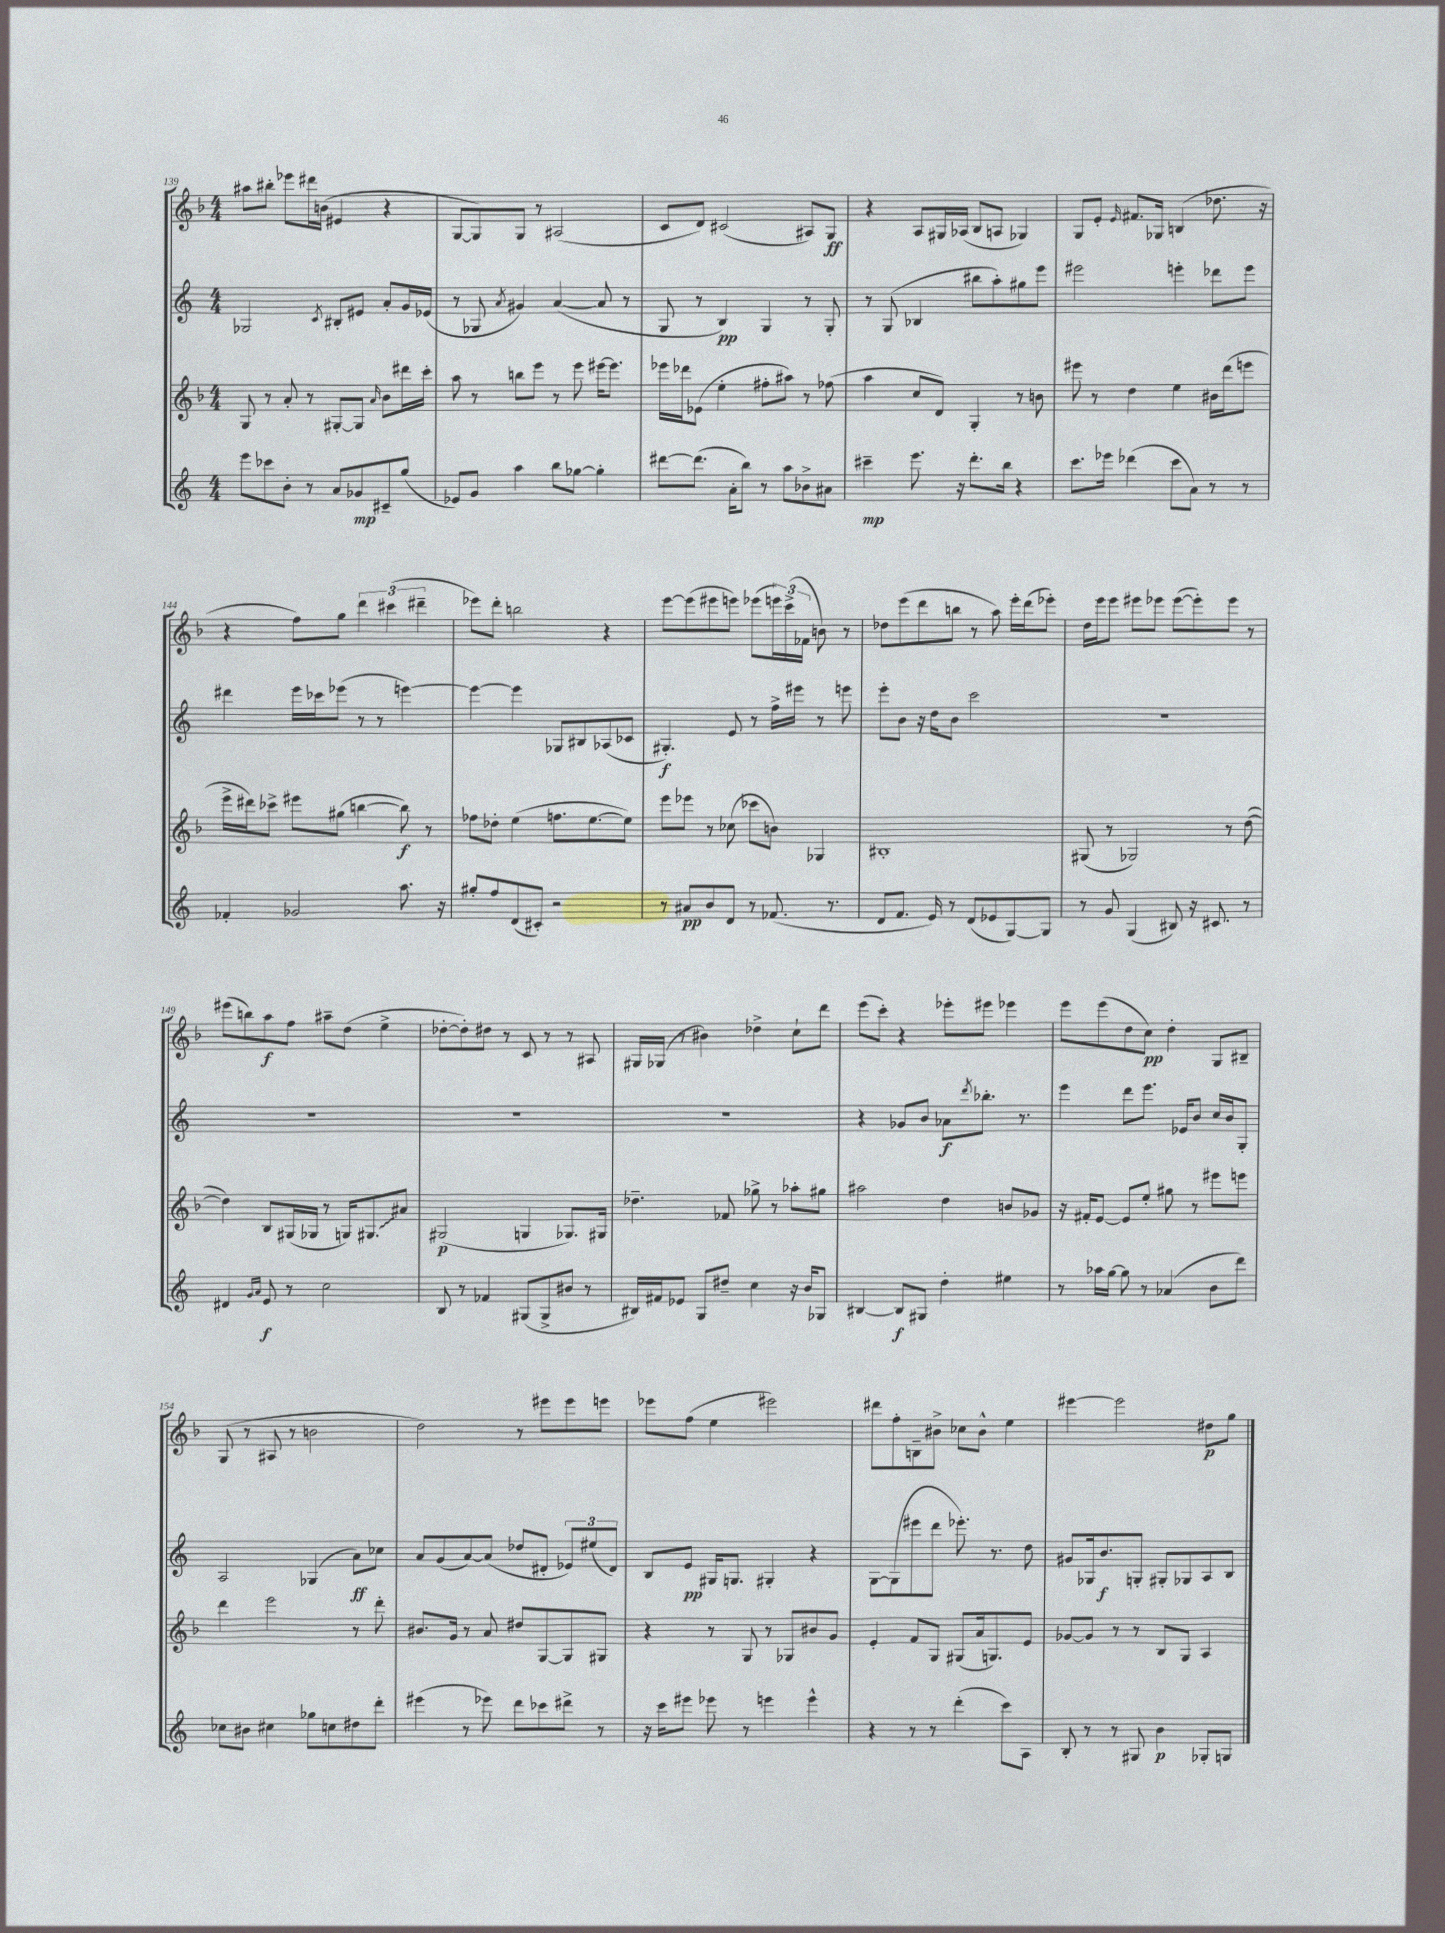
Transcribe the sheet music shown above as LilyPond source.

<<
\new StaffGroup <<
\new Staff = "s0" {
    \clef treble \key f \major \numericTimeSignature \time 4/4
    ais''8 bis''8-. ees'''8 dis'''16 b'16( eis'4 r4 |
    g8~ g8) g8 r8 ais2( |
    c'8 d'8) cis'2( ais8) g8\ff |
    r4 a8 gis16 aes16( bes8 a8 ges4) |
    g8 e'8-. \grace { e'16 } fis'8. ges16 b4( des''8. r16 |
    r4 f''8) g''8 \tuplet 3/2 { d'''4 cis'''4( dis'''4-- } |
    ees'''8) d'''8-. b''2 r4 |
    e'''8~ e'''8( eis'''8 e'''8) ees'''8( \tuplet 3/2 { e'''16) c'''16->( fes'16 } b'8) r8 |
    des''8 e'''8( d'''8 b''8 r8 a''8) e'''16-. d'''16( ees'''8-.) |
    d''16 e'''16 e'''8 eis'''8 ees'''8 ees'''8~( ees'''8-.) ees'''8 r8 |
    eis'''8( b''8) a''8\f f''8 ais''8-- d''8( e''4-> |
    des''8~-. des''8-.) dis''8 r8 c'8 r8 r8 ais8 |
    gis16 ges16( r8 bis'4) des''4-> c''8-! d'''8 |
    e'''8( c'''8-.) r4 ees'''8-. eis'''8 ees'''4 |
    e'''8 e'''8( d''8 c''8\pp) d''4-. g8 bis8-- |
    g8( r8 ais8 r8 b'2 |
    d''2) r8 eis'''8 eis'''8 e'''8 |
    ees'''8 f''8( e''4 eis'''2) |
    dis'''8 f''8-. b8-- bis'8-> ces''8 bis'8-^ e''4 |
    eis'''4~ eis'''2 dis''8\p g''8 \bar "|." |
}
\new Staff = "s1" {
    \clef treble \key c \major \numericTimeSignature \time 4/4
    ges2 \acciaccatura { c'8 } bis8-. eis'8 a'8-. g'16 ees'16( |
    r8 ges8 \acciaccatura { a'8 } gis'4) a'4~( a'8 r8 |
    g8 r8 b4\pp) g4 r8 g8-. |
    r8 g8( bes4 bis''8 a''8-.) gis''8 e'''8 |
    eis'''2 e'''4-. des'''8 e'''8 |
    dis'''4 e'''16 ces'''16 ees'''8( r8 r8 e'''4~) |
    e'''4~ e'''4 ges8 bis8 aes8( ces'8 |
    gis4.-.\f) e'8 r8 f''16-> eis'''16 r8 e'''8 |
    e'''8-. b'8 r16 d''16 b'8 c'''2 |
    R1 |
    R1 |
    R1 |
    R1 |
    r4 ges'8 b'8 aes'8\f \acciaccatura { d'''8 } bes''8.-. r8. |
    e'''4 d'''8 e'''8. ees'16 b'8 c''16 b'16 g8-. |
    a2 ges4( a'8\ff) ces''8 |
    a'8 g'8( a'8~) a'8( des''8 dis'8-. \tuplet 3/2 { ees'8) eis''8( dis'8) } |
    b8 e'8\pp gis16 g8. gis4-. r4 |
    g8~ g8( eis'''8 d'''8 ees'''8.-.) r8. d''8 |
    gis'8 ges16 b'8.\f g8-. gis8-. ges8 a8 b8 \bar "|." |
}
\new Staff = "s2" {
    \clef treble \key f \major \numericTimeSignature \time 4/4
    g8 r8 a'8-. r8 gis8~-. gis8 \grace { a'16 } bes'8 dis'''16 c'''16-. |
    a''8 r8 b''8 e'''8 r8 e'''8 eis'''16~ eis'''8. |
    ees'''16 des'''16 ees'8( e''4-. fis''8-. ais''8) r8 fes''8( |
    a''4 c''8 d'8) g4-. r8 b'8 |
    eis'''8 r8 d''4 e''4 bis'16 d'''16( e'''8 |
    e'''16-> dis'''16) ces'''8-> eis'''8 gis''8( b''4~ b''8\f) r8 |
    fes''8 des''8-. e''4( f''8. e''8.~ e''8) |
    e'''8 ees'''8 r8 ces''8( ces'''8 b'8) ges4 |
    bis1-. |
    gis8( r8 ges2) r8 d''8~( |
    d''4) bes8 gis16( ges16 r8 g16) \once \override Glissando.style = #'zigzag gis8.\glissando ais'8 |
    gis2\p( g4 ges8.) gis16 |
    des''4.-- fes'8 ges''8-> r8 aes''8-. gis''8 |
    ais''2 d''4 b'8 ges'8 |
    r16 fis'16-. e'8~ e'8 e''8-. gis''8 r8 eis'''8 e'''8 |
    d'''4 e'''2 r8 d'''8-. |
    bis'8. g'16 r8 a'8 dis''8 g8~ g8 gis8 |
    r4 r8 g8 r8 ges8 bis'8 g'8 |
    e'4-. f'8 g8 gis8( a'16 g8.) e'8 |
    ges'8~ ges'8 r8 r8 bes8 g8 a4 \bar "|." |
}
\new Staff = "s3" {
    \clef treble \key c \major \numericTimeSignature \time 4/4
    e'''8 ces'''8 b'8-. r8 a'8 ges'8\mp cis'8-- g''8( |
    ees'8) g'8 a''4 b''8 ges''8~ ges''4-. |
    dis'''8~ dis'''8.( a'16-. b''8) r8 a''8 bes'8-> ais'8 |
    cis'''4--\mp e'''8. r16 d'''8.-. b''16 r4 |
    c'''8. ees'''16 des'''4( c'''8 a'8) r8 r8 |
    fes'4-. ges'2 a''8. r16 |
    gis''8-. f''8 d'8( cis'8-.) r2 |
    r8 ais'8\pp b'8 d'8 r8 fes'8.( r8. |
    d'8 f'8. e'16) r8 d'8( ees'8 g8~) g8 |
    r8 g'8 g4( bis8) r16 cis'8. r8 |
    dis'4 \grace { g'16 a'16 } e'8\f r8 c''2 |
    b8 r8 fes'4 gis8( gis8-> bis'8 r8 |
    bis16) fis'16 ees'8 g8 dis''8-- c''4 r16 b'16 ges8 |
    bis4~ bis8\f gis8 d''4-. eis''4 |
    r8 aes''16 g''16~ g''8 r8 aes'4( b'8 d'''8) |
    ces''8 bis'8 cis''4 ges''8 c''8 dis''8 d'''8-. |
    eis'''4( r8 ees'''8) d'''8 ces'''8 dis'''8-> r8 |
    r16 c'''16 eis'''8 ees'''8 r8 e'''4 e'''4-^ |
    r4 r8 r8 d'''4-.( c'''8) a8 |
    b8-. r8 r8 gis8 b'4\p ges8-. g8 \bar "|." |
}
>>
>>
\layout { \context { \Score currentBarNumber = #139 } }
